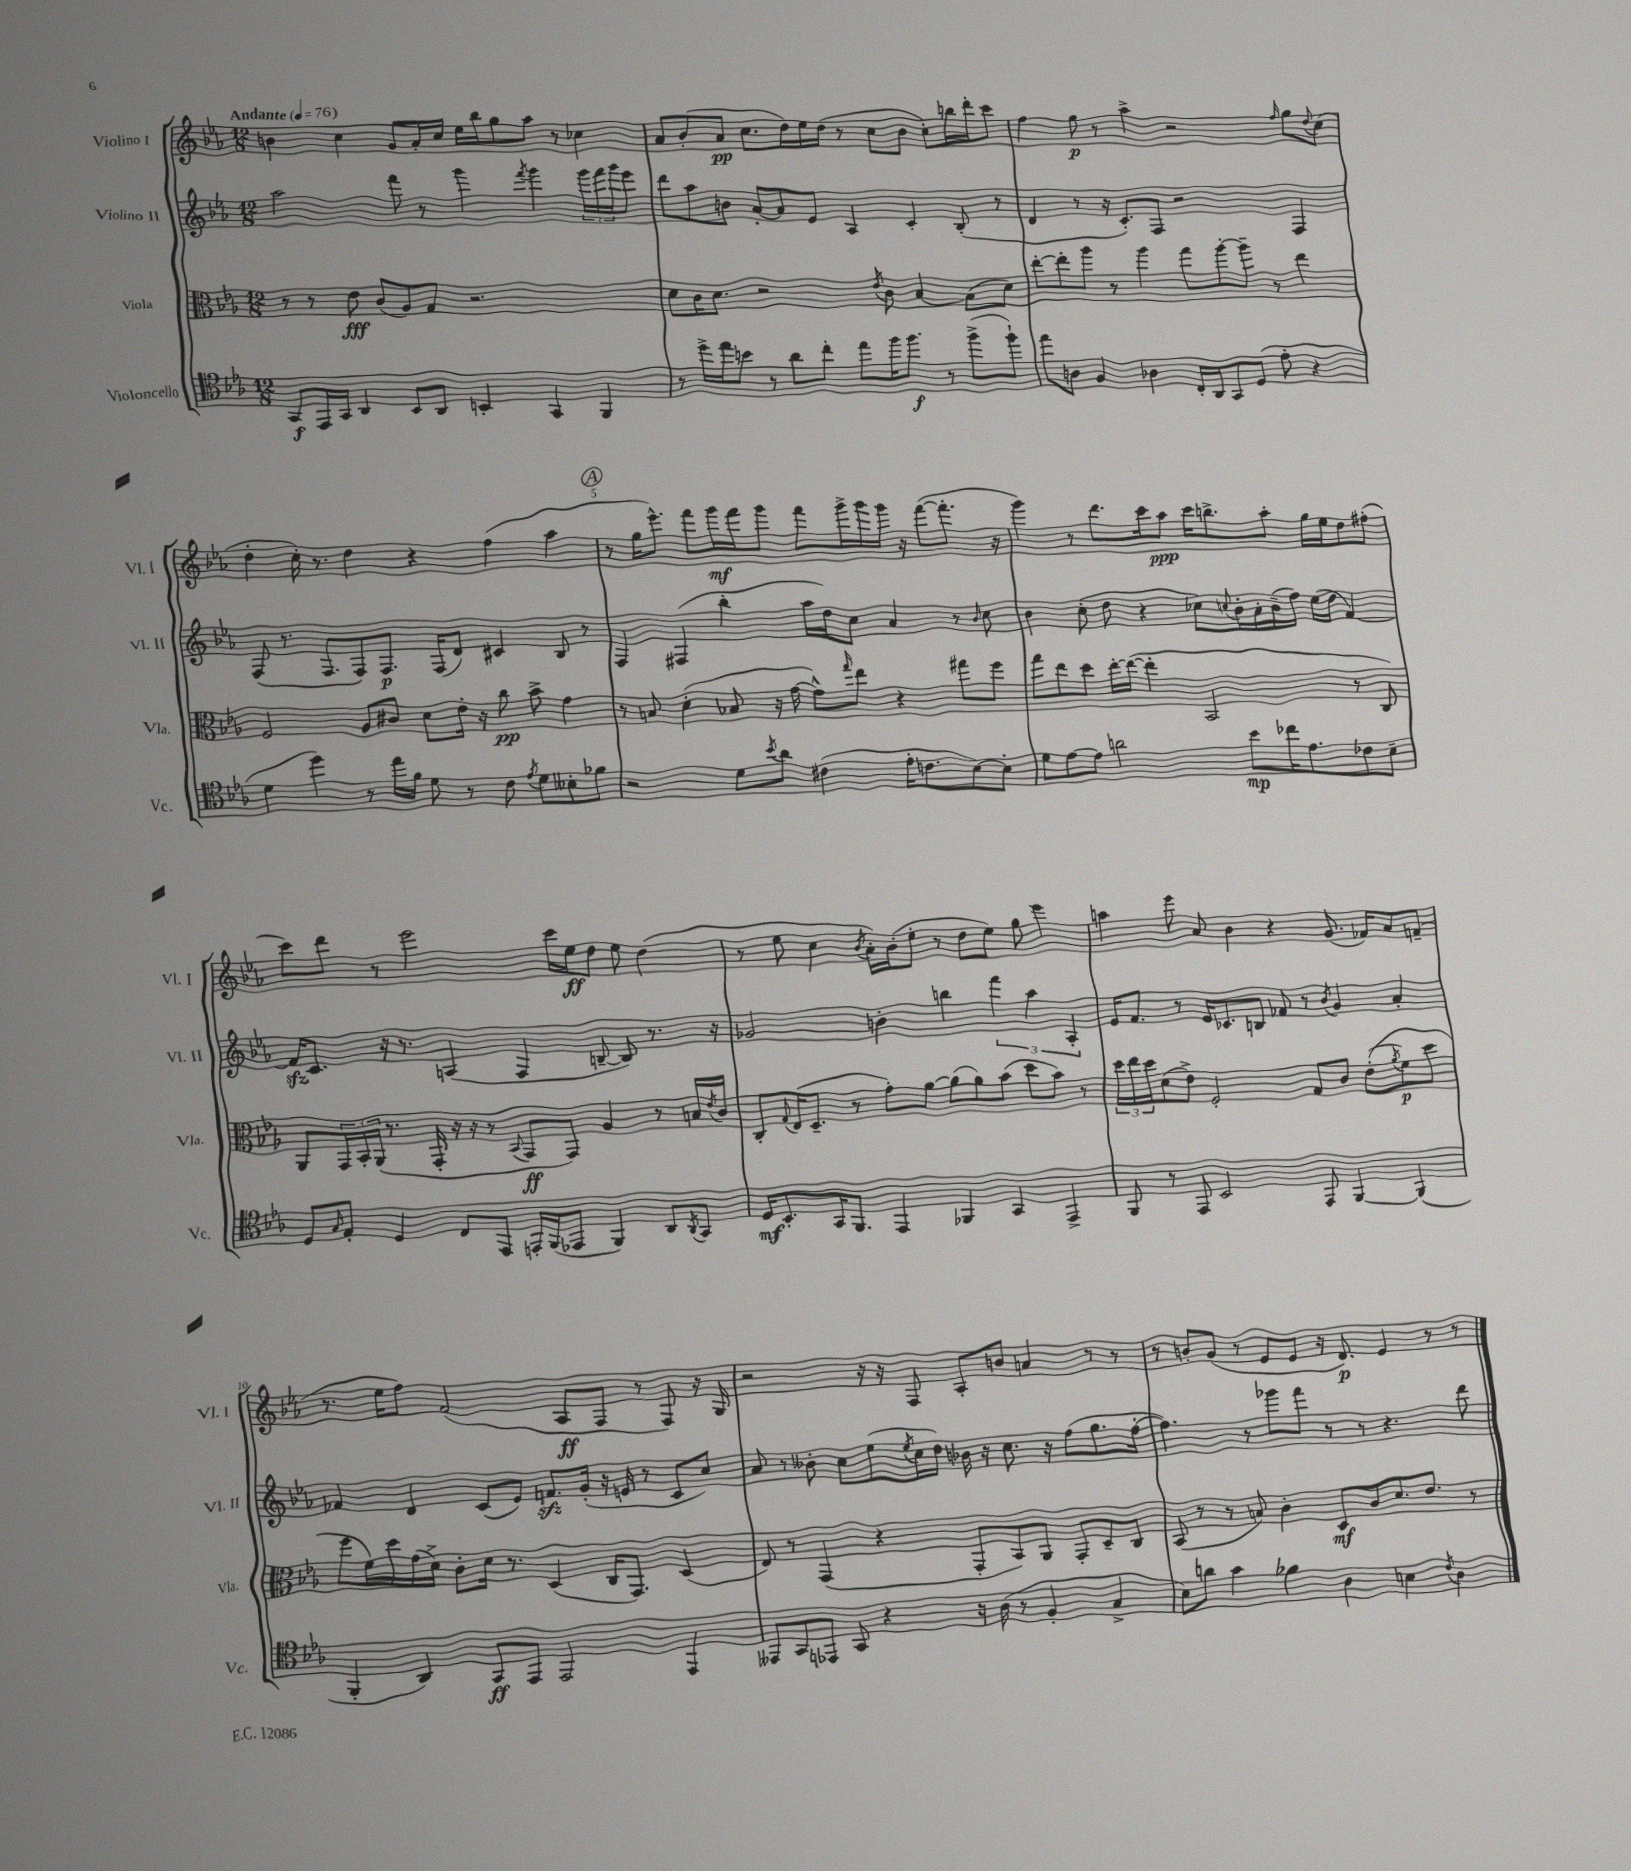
<<
\new StaffGroup <<
\new Staff = "s0" \with { instrumentName = "Violino I" shortInstrumentName = "Vl. I" } {
    \clef treble \key ees \major \numericTimeSignature \time 12/8 \tempo "Andante" 4 = 76
    b'4 c''4 g'8 aes'16-. c''16 ees''16 bes''16 g''8 aes''8 r8 ces''4 |
    aes'8 bes'8-.( aes'8\pp c''8. d''16) ees''16 d''16( r8 c''8 bes'8 c''8-.) b''16 d'''16-. c'''8 |
    f''4 g''8\p r8 aes''4-> r2 \grace { f''16 } g''8 \appoggiatura { d''8 } c''8( |
    d''4-. c''16-.) r8. d''4 r4 f''4( aes''4 |
    \mark \markup { \circle "A" } r8 g''16 ees'''8.-^) f'''8 g'''16\mf f'''16 g'''8 f'''8 g'''16-> g'''16 g'''16 r16 f'''8~( f'''8.-. r16 |
    g'''4) r8 d'''8. c'''16 aes''8\ppp c'''16 b''8.-> aes''8-. g''16 ees''16 d''8 fis''8-.( |
    c'''8) d'''8 r8 ees'''2 c'''16 ees''16\ff d''8 ees''8 d''4( |
    r8 ees''8 c''4 \acciaccatura { bes'8 } aes'16-.) bes'16-.( ees''8-. r8 d''8 ees''8) g''8 ees'''4 |
    a''4 ees'''8 aes'8 bes'4 r4 g'8.( fes'16) aes'8 f'8--( |
    r8. ees''16 f''8) f'2( aes8\ff f8 r8 f8) r16 g16 |
    r2 r16 r16 f8 aes8-. b'8 a'4 r8 r8 |
    r8 b'8-. g'8( r8 ees'8 ees'8 r16 d'8.\p) ees'4 r8 r8 \bar "|." |
}
\new Staff = "s1" \with { instrumentName = "Violino II" shortInstrumentName = "Vl. II" } {
    \clef treble \key ees \major \numericTimeSignature \time 12/8
    aes''2 f'''8 r8 g'''4 \acciaccatura { f'''8 } g'''4 \tuplet 3/2 { g'''16 f'''16 g'''16 } ees'''8 |
    d'''8 aes''8 b'8 aes'8~-. aes'8 ees'8 aes4 c'4-. bes8-.( r8 |
    d'4 r8 r16 c'8.-.) f8 r2 f4 |
    f8( r8. f8. f8) f8.\p f16( d'8) cis'4 bes8 r8 |
    \mark \markup { \circle "A" } f4 fis4( bes''4-. aes''16 d''16) c''8 aes'4 r8 \grace { bes'16 } c''8 |
    bes'4 c''8-.( d''8 r4 ces''8) \appoggiatura { c''8 } bes'16-. aes'16-. bes'16--( f''16) ees''16( d''16 f'4~) |
    f'16\sfz c'8. r16 r8. a4( f4 b8~-- b8) r8. r16 |
    ges'2 b'4-. b''4 \tuplet 3/2 { f'''4 aes''4 aes4-. } |
    ees'16 f'8. r8 ees'16 ces'8. b8 fes'8 r8 \acciaccatura { bes'8 } g'4 aes'4-. |
    fes'4 d'4 c'8( ees'8) f'8.\sfz g'16-.( r16 e'16 r8 c'8 c''8) |
    aes'8 r8 beses'8-. c''8 ees''8( \acciaccatura { ees''8 } c''16 d''16) bes'16 r16 c''8. r16 f''8( g''8. f''16~-. |
    f''4.) r8 ges'''8 f'''8 r8 r8 r4. d'''8 \bar "|." |
}
\new Staff = "s2" \with { instrumentName = "Viola" shortInstrumentName = "Vla." } {
    \clef alto \key ees \major \numericTimeSignature \time 12/8
    r8 r8 ees'8\fff c'8( aes8) g8 r2. |
    d'8 c'16 d'8. r2 \acciaccatura { ees'8 } c'8 bes4~ bes8( d'8) |
    ees''8~-. ees''8-. aes''8 r8 aes''4 g''8 aes''8~-. aes''8-- r8 ees''4 |
    f2 aes8 cis'8 d'8 ees'16-. r16 c''8\pp bes'8-> g'4 |
    \mark \markup { \circle "A" } r8 b8 d'4-.( bes8 r16 g'16~ g'8-^) \grace { g''16 } ees''8 r4 gis''8 f''8 |
    g''8 ees''8 d''8 ees''16~-. ees''16~( ees''4-. bes,2 r8 c8) |
    aes,8 \tuplet 3/2 { g,16 bes,16-. aes,16( } r8. g,16-. r16 r16 r8 \appoggiatura { bes,8 } g,8\ff g,8) aes4 r8 b16 \acciaccatura { ees'8 } c'16 |
    c8-. \appoggiatura { g8 } ees16( d8.-- r8 g'8-.) aes'8~ aes'8( aes'8) bes'8( d''8 bes'8) r8 |
    \tuplet 3/2 { d''16 ees''16 d''16 } d'8( ees'8->) f2-. g8 c'8 ees'8-.(\( \acciaccatura { aes'8 } f'8\p) d''8 |
    f''8 f'16\) d''16 g'16( d'16->) c'8-. d'16 r8. d4( c16 g,8.) d4( |
    ees8) r8 g,4( r4 g,8-. bes,8) aes,8 g,8-. d8-- c8 |
    bes,8( r8 r8 b8) c'4-. d8\mf c'8 d'8. ees'8. r8 \bar "|." |
}
\new Staff = "s3" \with { instrumentName = "Violoncello" shortInstrumentName = "Vc." } {
    \clef tenor \key ees \major \numericTimeSignature \time 12/8
    g,8\f ees,16 g,16 aes,4 bes,8 aes,8 b,4-. g,4 f,4 |
    r8 d''16-> ees''16 b'8 r8 aes'8 c''8-. ees''8 f''16 f''8.\f r8 f''8->( f''8-!) |
    ees''8 a8 f4 aes4 c16-. aes,16 g,8 d8( ees'8-. r4 |
    d'4 d''4) r8 ees''16 f'16 d'8 r8 c'8 \acciaccatura { ees'8 } d'8 beses8-. fes'8 |
    \mark \markup { \circle "A" } r2 d'8 \acciaccatura { bes'8 } aes'8 cis'4( ees'16-. c'8. bes8~) bes8-. |
    d'8 ees'8~ ees'8 a'2 bes'8\mp ces''16 ees'8. ces'8 bes8-- |
    d8 \grace { g16 } ees8-. d4 c8 ees,8 e,16-. f,16( ees,8 f,4) aes,8 \acciaccatura { aes,8 } g,8 |
    d16\mf bes,8.-. g,16 f,8. ees,4 fes,4 g,4 ees,4-> |
    f,8 r8 ees,8 bes,2 ees,8 f,4~ f,4( |
    f,4-. aes,4) g,8\ff ees,8 ees,2 ees,4 |
    eeses,8 g,8 ees,8 g,8 r4 r16 aes16( r8 f4-. g4-> |
    bes8) a'8 g'4 fes'4 aes4 b4 \acciaccatura { c'8 } aes4 \bar "|." |
}
>>
>>
\layout { \context { \Score \override BarNumber.break-visibility = ##(#f #t #t) barNumberVisibility = #(every-nth-bar-number-visible 5) } }
